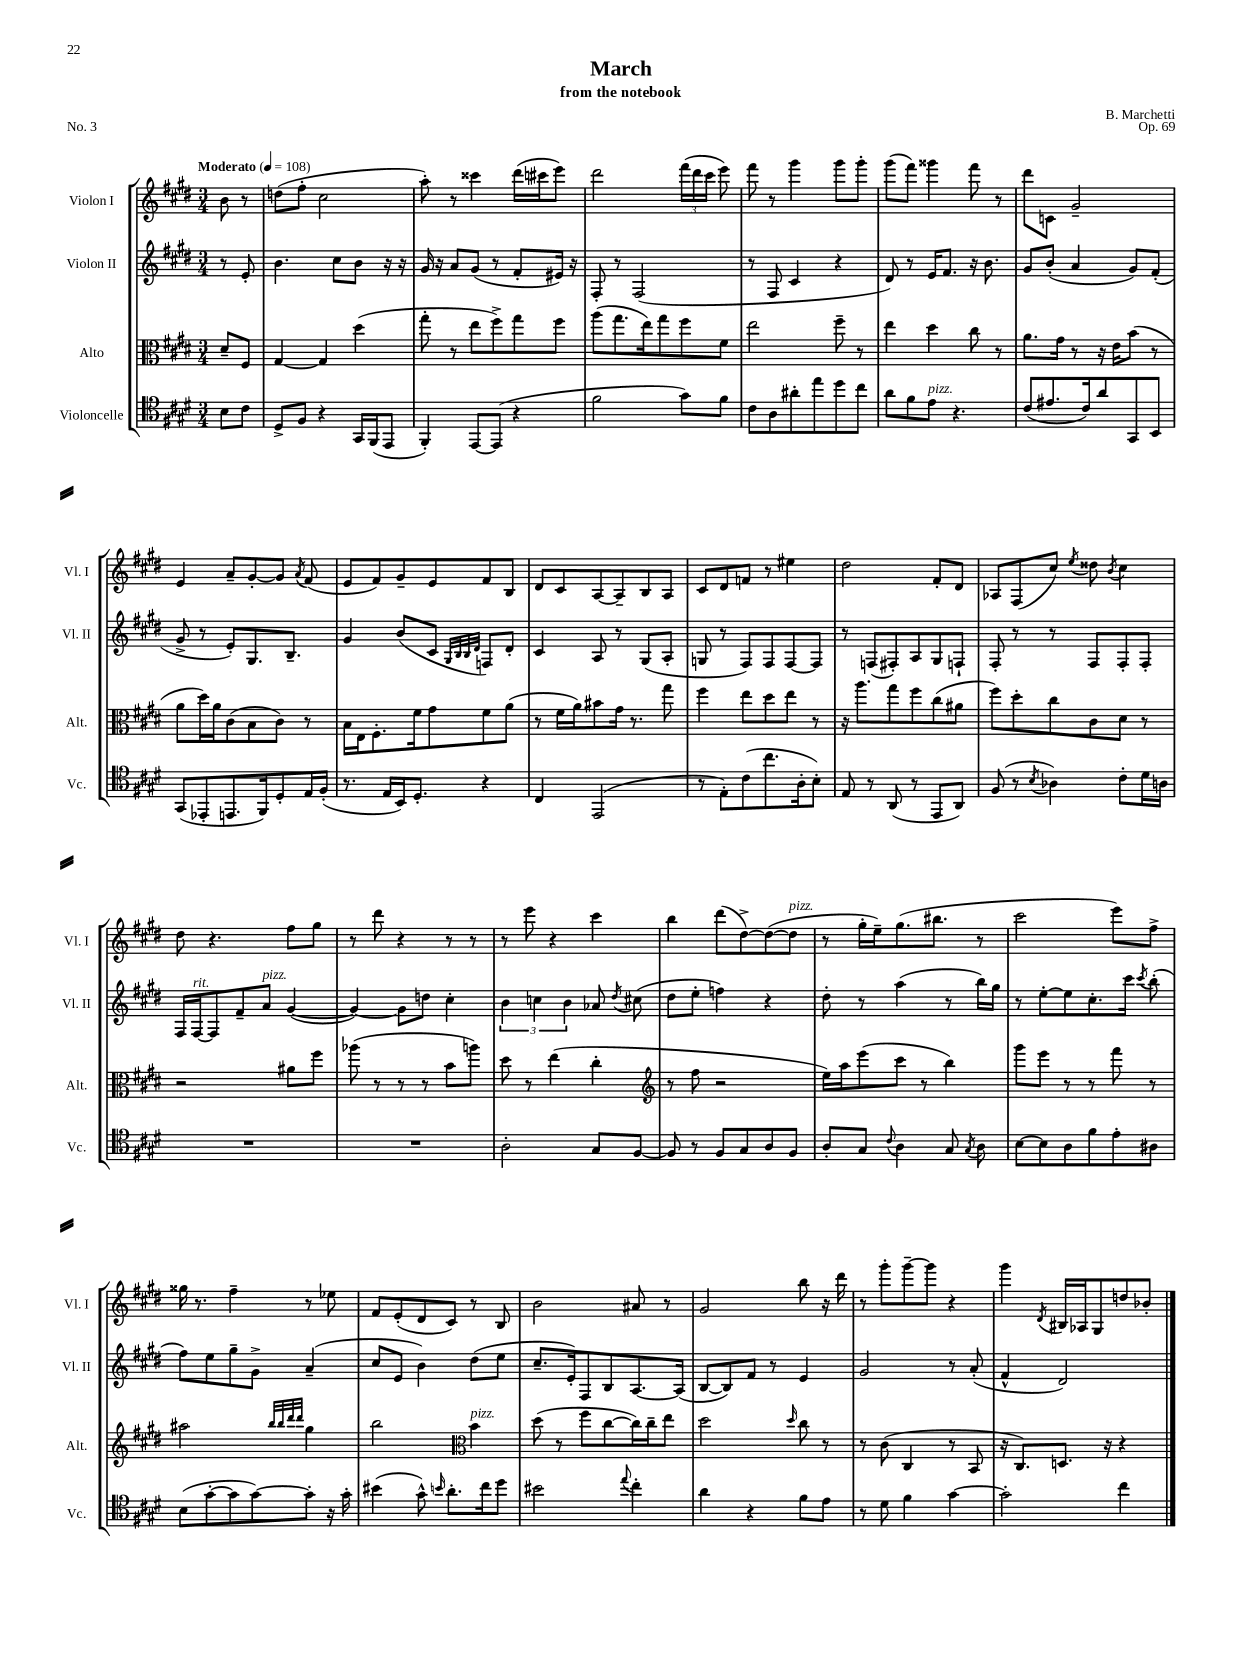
\header { title = "March" composer = "B. Marchetti" subtitle = "from the notebook" opus = "Op. 69" piece = "No. 3" }
<<
\new StaffGroup <<
\new Staff = "s0" \with { instrumentName = "Violon I" shortInstrumentName = "Vl. I" } {
    \clef treble \key e \major \numericTimeSignature \time 3/4 \partial 4 \tempo "Moderato" 4 = 108
    \autoBeamOff b'8 r8 |
    d''8[( fis''8]-. cis''2 |
    a''8-.) r8 cisis'''4 dis'''16[( cis'''16 e'''8]) |
    dis'''2 \tuplet 3/2 { fis'''16[( dis'''16 cis'''16] } e'''8) |
    fis'''8 r8 gis'''4 gis'''8[ gis'''8]-. |
    gis'''8[( fis'''8]) gisis'''4 fis'''8 r8 |
    dis'''8[ c'8] gis'2-- |
    e'4 a'8[-- gis'8~-. gis'8] \acciaccatura { a'8 } fis'8( |
    e'8[ fis'8) gis'8-- e'8 fis'8 b8] |
    dis'8[ cis'8 a8~ a8-- b8 a8] |
    cis'8[ dis'8 f'8] r8 eis''4 |
    dis''2 fis'8[-. dis'8] |
    aes8[ fis8( cis''8]) \acciaccatura { e''8 } disis''8 \acciaccatura { b'8 } cis''4 |
    dis''8 r4. fis''8[ gis''8] |
    r8 dis'''8 r4 r8 r8 |
    r8 e'''8 r4 cis'''4 |
    b''4 dis'''8[( dis''8~->) dis''8~( dis''8]^\markup { \italic "pizz." } |
    r8 gis''16[-. e''16--) gis''8.( bis''8.] r8 |
    cis'''2 e'''8[) fis''8]-> |
    gisis''16 r8. fis''4-- r8 ees''8 |
    fis'8[ e'8-.( dis'8 cis'8]) r8 b8 |
    b'2 ais'8 r8 |
    gis'2 b''8 r16 dis'''16 |
    r8 gis'''8[-. gis'''8~-- gis'''8] r4 |
    gis'''4 \acciaccatura { dis'8 } bis16[ aes16 gis8 d''8 bes'8]-. \bar "|." |
}
\new Staff = "s1" \with { instrumentName = "Violon II" shortInstrumentName = "Vl. II" } {
    \clef treble \key e \major \numericTimeSignature \time 3/4 \partial 4
    \autoBeamOff r8 e'8-. |
    b'4. cis''8[ b'8] r16 r16 |
    gis'16 r16 a'8[ gis'8]( r8 fis'8[-. eis'16]) r16 |
    fis8-. r8 fis2( |
    r8 fis8 cis'4 r4 |
    dis'8) r8 e'16[ fis'8.] r16 b'8. |
    gis'8[ b'8]-.( a'4 gis'8[) fis'8]-.( |
    gis'8-> r8 e'8[-.) gis8. b8.]-- |
    gis'4 b'8[( cis'8] \grace { gis32[ b32 b32 dis'32] } f8[) dis'8]-. |
    cis'4 a8 r8 gis8[( a8]-. |
    g8 r8 fis8[) fis8 fis8~ fis8] |
    r8 f8[( fis8-.) a8 gis8 f8]-! |
    fis8-. r8 r8 fis8[ fis8-. fis8]-. |
    fis16[ fis16~^\markup { \italic "rit." } fis8 fis'8-- a'8]^\markup { \italic "pizz." } gis'4~( |
    gis'4~) gis'8[ d''8] cis''4-. |
    \tuplet 3/2 { b'4 c''4 b'4 } aes'8 \acciaccatura { dis''8 } cis''8( |
    dis''8[ e''8]-. f''4) r4 |
    dis''8-. r8 a''4( r8 b''16[) gis''16] |
    r8 e''8[~-. e''8 cis''8.-. cis'''16] \acciaccatura { cis'''8 } b''8-.( |
    fis''8[) e''8 gis''8-- gis'8]-> a'4--( |
    cis''8[ e'8] b'4) dis''8[( e''8] |
    cis''8.[-- e'16-.) fis8 b8 a8.~ a16]( |
    b8[~ b8) fis'8] r8 e'4 |
    gis'2 r8 a'8-.( |
    fis'4-^ dis'2) \bar "|." |
}
\new Staff = "s2" \with { instrumentName = "Alto" shortInstrumentName = "Alt." } {
    \clef alto \key e \major \numericTimeSignature \time 3/4 \partial 4
    \autoBeamOff dis'8[-- fis8] |
    gis4~ gis4 dis''4( |
    gis''8-. r8 e''8[ fis''8->) gis''8 fis''8] |
    a''8[( gis''8. e''16) gis''8 fis''8 fis'8] |
    e''2 fis''8-- r8 |
    e''4 dis''4 cis''8 r8 |
    a'8.[ gis'16] r8 r16 e'16[ b'8]( r8 |
    a'8[ dis''16) a'16 cis'8( b8 cis'8]) r8 |
    b16[ e16 fis8.-. fis'16 gis'8 fis'8 a'8]( |
    r8 fis'16[ a'16) bis'8 gis'16] r8. gis''8 |
    fis''4 e''8[ dis''8 e''8] r8 |
    r16 a''8.[ gis''8 fis''8 cis''8( ais'8] |
    fis''8[) dis''8-. cis''8 cis'8 dis'8] r8 |
    r2 ais'8[ fis''8] |
    aes''8( r8 r8 r8 b'8[ a''8]) |
    dis''8 r8 e''4( cis''4-. |
    \clef treble r8 fis''8 r2 |
    e''16[) a''16 e'''8( cis'''8] r8 b''4) |
    gis'''8[ e'''8] r8 r8 fis'''8 r8 |
    ais''2 \grace { b''32[ b''32 dis'''32 dis'''32] } gis''4 |
    b''2 \clef alto b'4^\markup { \italic "pizz." } |
    dis''8( r8 fis''8[ cis''8~ cis''16) cis''16-- e''8] |
    dis''2 \grace { dis''16 } cis''8 r8 |
    r8 cis'8( cis4 r8 b,8 |
    r16 cis8.[) d8.] r16 r4 \bar "|." |
}
\new Staff = "s3" \with { instrumentName = "Violoncelle" shortInstrumentName = "Vc." } {
    \clef tenor \key e \major \numericTimeSignature \time 3/4 \partial 4
    \autoBeamOff b8[ cis'8] |
    dis8[-> fis8] r4 gis,16[ fis,16( e,8] |
    fis,4-.) e,8[~ e,8]( r4 |
    fis'2 gis'8[) fis'8] |
    cis'8[ a8 ais'8-. e''8 dis''8 cis''8] |
    a'8[ fis'8 e'8]^\markup { \italic "pizz." } r4. |
    cis'8[( eis'8. cis'16) a'8 gis,8 b,8] |
    gis,8[( ees,8-. e,8. fis,16) dis8-. e16 fis16]-.( |
    r8. e16[ b,16) dis8.]-. r4 |
    cis4 e,2( |
    r8 e8[-.) cis'8( cis''8. a16-. b8]-.) |
    e8 r8 a,8( r8 e,8[ a,8]) |
    fis8( r8 \acciaccatura { b8 } aes4) cis'8[-. dis'16 a16] |
    R2. |
    R2. |
    a2-. gis8[ fis8]~ |
    fis8 r8 fis8[ gis8 a8 fis8] |
    a8[-. gis8] \appoggiatura { cis'8 } a4 gis8 \acciaccatura { gis8 } a8 |
    b8[~ b8 a8 fis'8 e'8-. ais8] |
    b8[( gis'8~-. gis'8 gis'8~) gis'8]-. r16 gis'16-. |
    bis'4( gis'8-^) \grace { b'16 } a'8.[-. cis''16 dis''8] |
    bis'2 \appoggiatura { e''8 } cis''4-. |
    a'4 r4 fis'8[ e'8] |
    r8 dis'8 fis'4 gis'4~ |
    gis'2-. cis''4 \bar "|." |
}
>>
>>
\layout { \context { \Score \remove "Bar_number_engraver" } }
